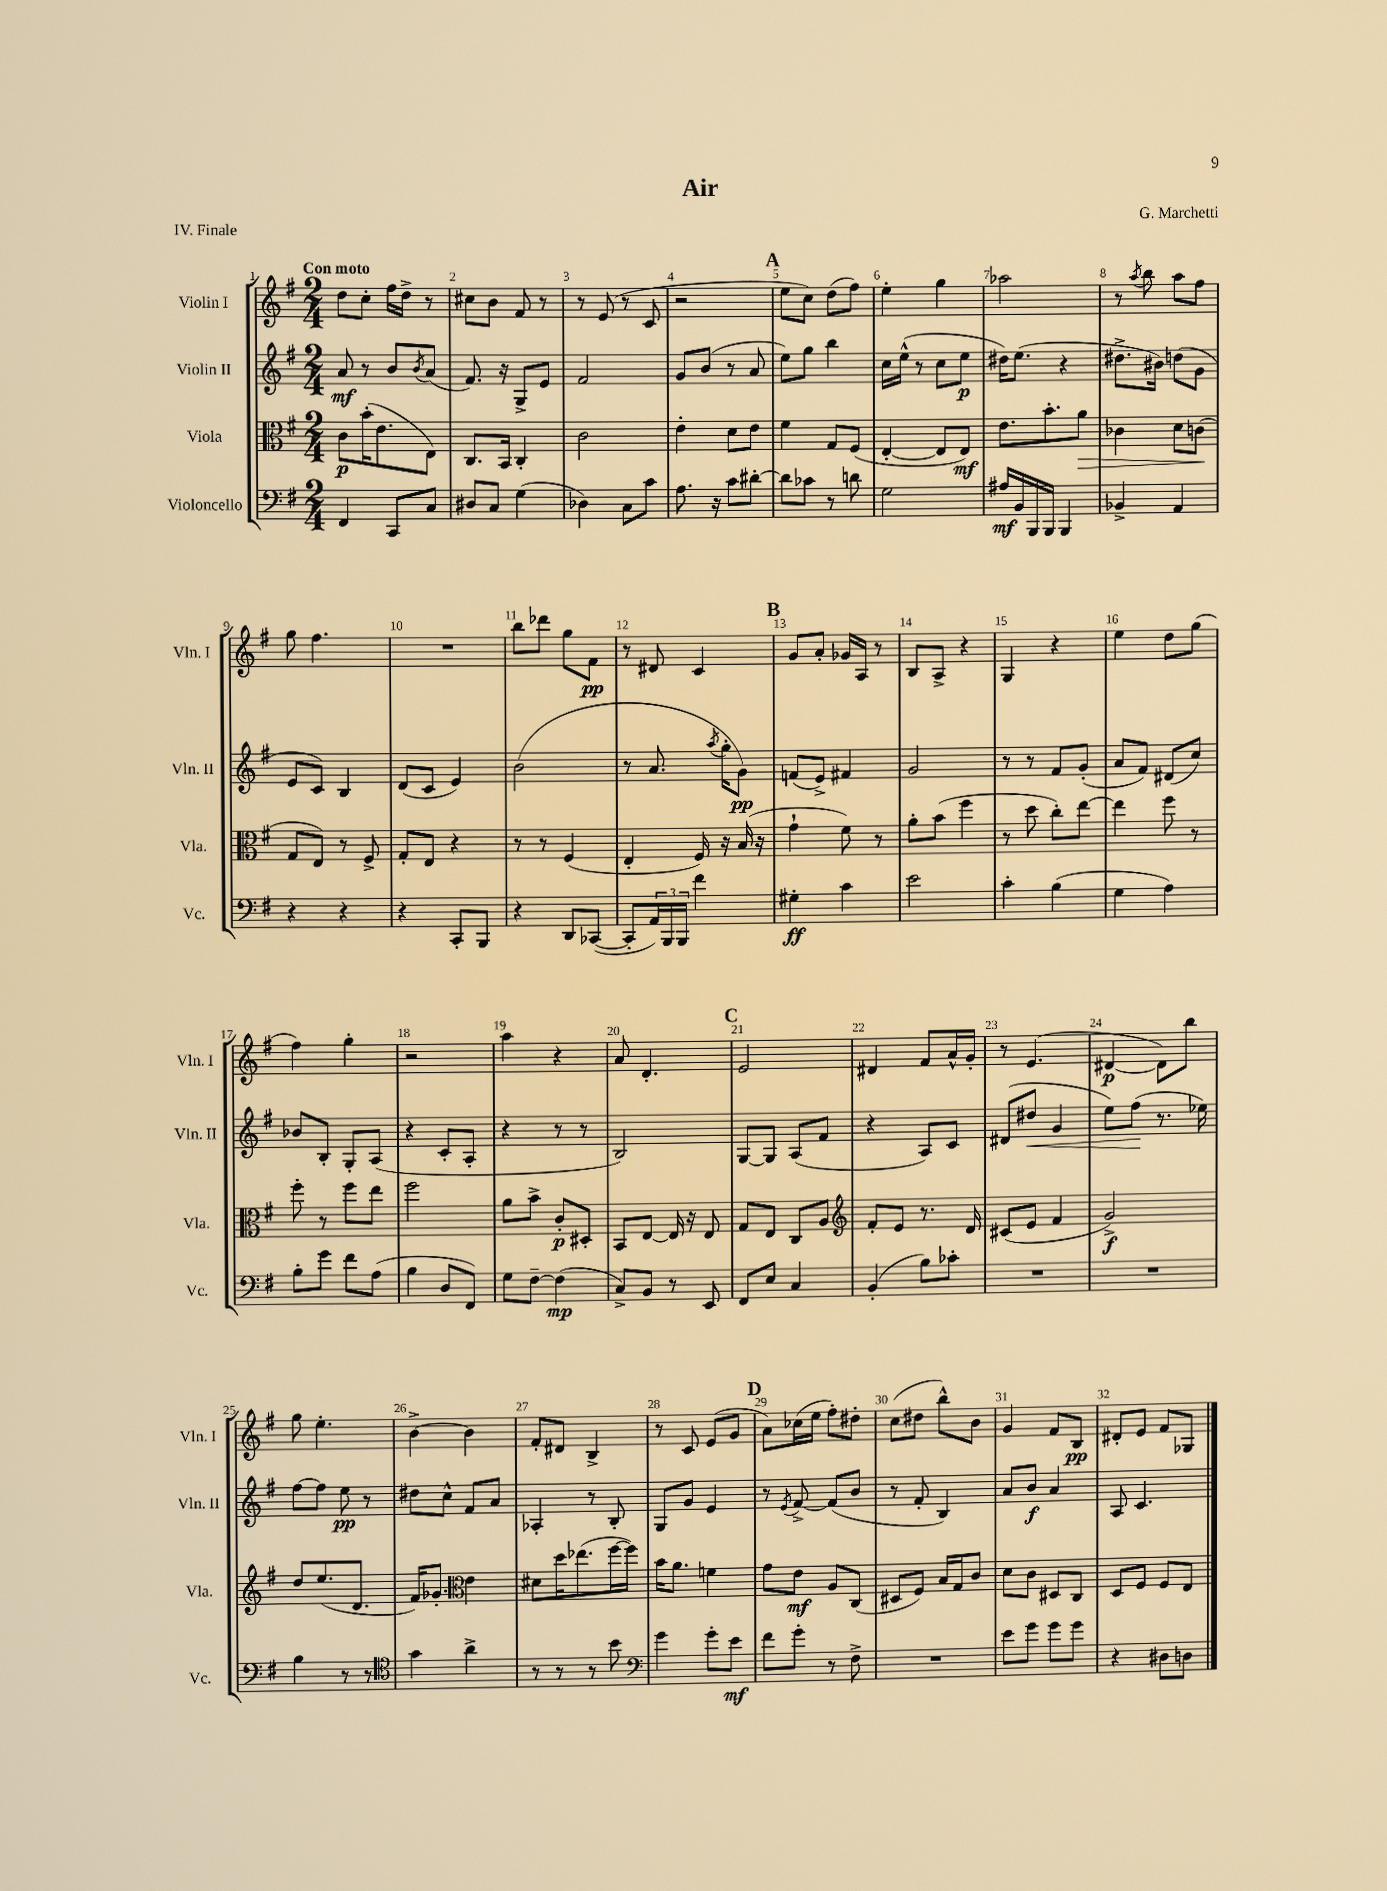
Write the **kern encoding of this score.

**kern	**kern	**kern	**kern
*staff4	*staff3	*staff2	*staff1
*clefF4	*clefC3	*clefG2	*clefG2
*k[f#]	*k[f#]	*k[f#]	*k[f#]
*M2/4	*M2/4	*M2/4	*M2/4
4FF#	8c	8a	8dd
.	(16b'	8r	8cc'
.	8.e	.	.
8CC	.	8b	16ff#
.	.	.	16dd^
.	.	8qb	.
8C	8E)	(8a	8r
=	=	=	=
8D#	8.C	8.f#)	8cc#
8C	.	.	8b
.	16BB	16r	.
(4G	4C'	8G^	8f#
.	.	8e	8r
=	=	=	=
4D-)	2c	2f#	8r
.	.	.	(8e
8C	.	.	8r
8c	.	.	8c
=	=	=	=
8.A	4e'	8g	2r
.	.	(8b	.
16r	.	.	.
8c	8d	8r	.
[8d#'	8e	8a	.
=	=	=	=
8d#]	4f#	8ee)	8ee
8c-	.	8gg	8cc)
8r	8G	4bb	(8dd
8d	(8F#	.	8ff#)
=	=	=	=
2G	[4E'	16cc	4ee'
.	.	(16ee^^	.
.	.	8r	.
.	8E]	8cc	4gg
.	8E)	8ee	.
=	=	=	=
16A#	8.e	16dd#)	2aa-
16BB	.	(8.ee	.
16BBB	.	.	.
16BBB	8.b'	.	.
4BBB	.	4r	.
.	8a	.	.
=	=	=	=
4BB-^	4c-	8.dd#^	8r
.	.	.	8qaa
.	.	.	8bb
.	.	16b#)	.
4AA	8d	(8dd	8aa
.	(8c	8g	8ff#
=	=	=	=
4r	8G	8e	8gg
.	8E)	8c)	4.ff#
4r	8r	4B	.
.	8F#^	.	.
=	=	=	=
4r	8G'	(8d	2r
.	8E	8c	.
8CC'	4r	4e)	.
8BBB	.	.	.
=	=	=	=
4r	8r	(2b	8bb
.	8r	.	8ddd-
8DD	(4F#	.	8gg
([8CC-	.	.	8f#
=	=	=	=
8CC-']	4E'	8r	8r
24AA)	.	8.a	8d#
24BBB	.	.	.
24BBB	.	.	.
4f#	16F#)	.	4c
.	.	8qaa	.
.	16r	16gg'	.
.	(16B	8g)	.
.	16r	.	.
=	=	=	=
4G#'	4g`	(8f	8g
.	.	8e^)	8a'
4c	8f#)	4f#	16g-
.	.	.	16A
.	8r	.	8r
=	=	=	=
2e	8a'	2g	8B
.	(8b	.	8A^
.	4ff#	.	4r
=	=	=	=
4c'	8r	8r	4G
.	8dd	8r	.
(4B	8cc')	8f#	4r
.	[8ee	(8g'	.
=	=	=	=
4G	4ee]	8a	4ee
.	.	8f#)	.
4A)	8ff#	(8d#	8dd
.	8r	8cc)	(8gg
=	=	=	=
8B'	8ff#'	8b-	4ff#)
8g	8r	8B'	.
8f#	8ff#	8G'	4gg'
(8A	8ee	(8A	.
=	=	=	=
4B	2ff#	4r	2r
8D	.	8c'	.
8FF#)	.	8A'	.
=	=	=	=
8G	8a	4r	4aa
[8F#~	8b^	.	.
(4F#]	8c'	8r	4r
.	8D#'	8r	.
=	=	=	=
8C^)	8BB	2B)	8a
8BB	[8E	.	4.d'
8r	16E]	.	.
.	16r	.	.
8EE	8E	.	.
=	=	=	=
8FF#	8G	[8G	2e
8E	8E	8G]	.
4C	8C	(8A	.
.	8A	8f#	.
=	=	=	=
*	*clefG2	*	*
(4BB'	8f#'	4r	4d#
.	8e	.	.
8B)	8.r	8A)	8f#
8c-'	.	8c	16a^^
.	16d	.	16g'
=	=	=	=
2r	(8c#	(8d#	8r
.	8e	8dd#	(4.e
.	4f#	4g	.
=	=	=	=
2r	2g^)	8ee)	[4d#
.	.	(8ff#	.
.	.	8.r	8d#])
.	.	.	8bb
.	.	16ee-)	.
=	=	=	=
4B	8dd	[8ff#	8gg
.	(8.ee	8ff#]	4.ee'
8r	.	8ee	.
.	8.d	.	.
8r	.	8r	.
=	=	=	=
*clefC4	*	*	*
4g	16f#)	8dd#	[4b^
.	8.g-'	.	.
.	.	8cc^^	.
*	*clefC3	*	*
4a^	4e	8f#	4b]
.	.	8a	.
=	=	=	=
8r	8d#	4A-'	8f#'
8r	16dd	.	8d#
.	(8.ee-	.	.
8r	.	8r	4B^
8b	[16ff#	8B'	.
.	16ff#])	.	.
=	=	=	=
*clefF4	*	*	*
4g	16b	8G	8r
.	8.a	.	.
.	.	8g	8c
8g'	4f	4e	(8e
8e	.	.	8g
=	=	=	=
8f#	8g	8r	8a)
.	.	8qe	.
8g'	8e	[8f#^	(16cc-
.	.	.	16ee
8r	8A	(8f#]	8ff#')
8F#^	(8C	8b	8dd#'
=	=	=	=
2r	8D#	8r	(8cc
.	8F#)	8f#'	8dd#
.	16B	4B)	8bb^^)
.	16G	.	.
.	8c	.	8b
=	=	=	=
8e	8d	8a	4g
8g	8c	8b	.
8g	8D#	4a	8f#
8g	8C	.	8B
=	=	=	=
4r	8D	8A	8d#'
.	8F#	4.c	8e
8D#	8F#	.	8f#
8D	8E	.	8G-
==	==	==	==
*-	*-	*-	*-
